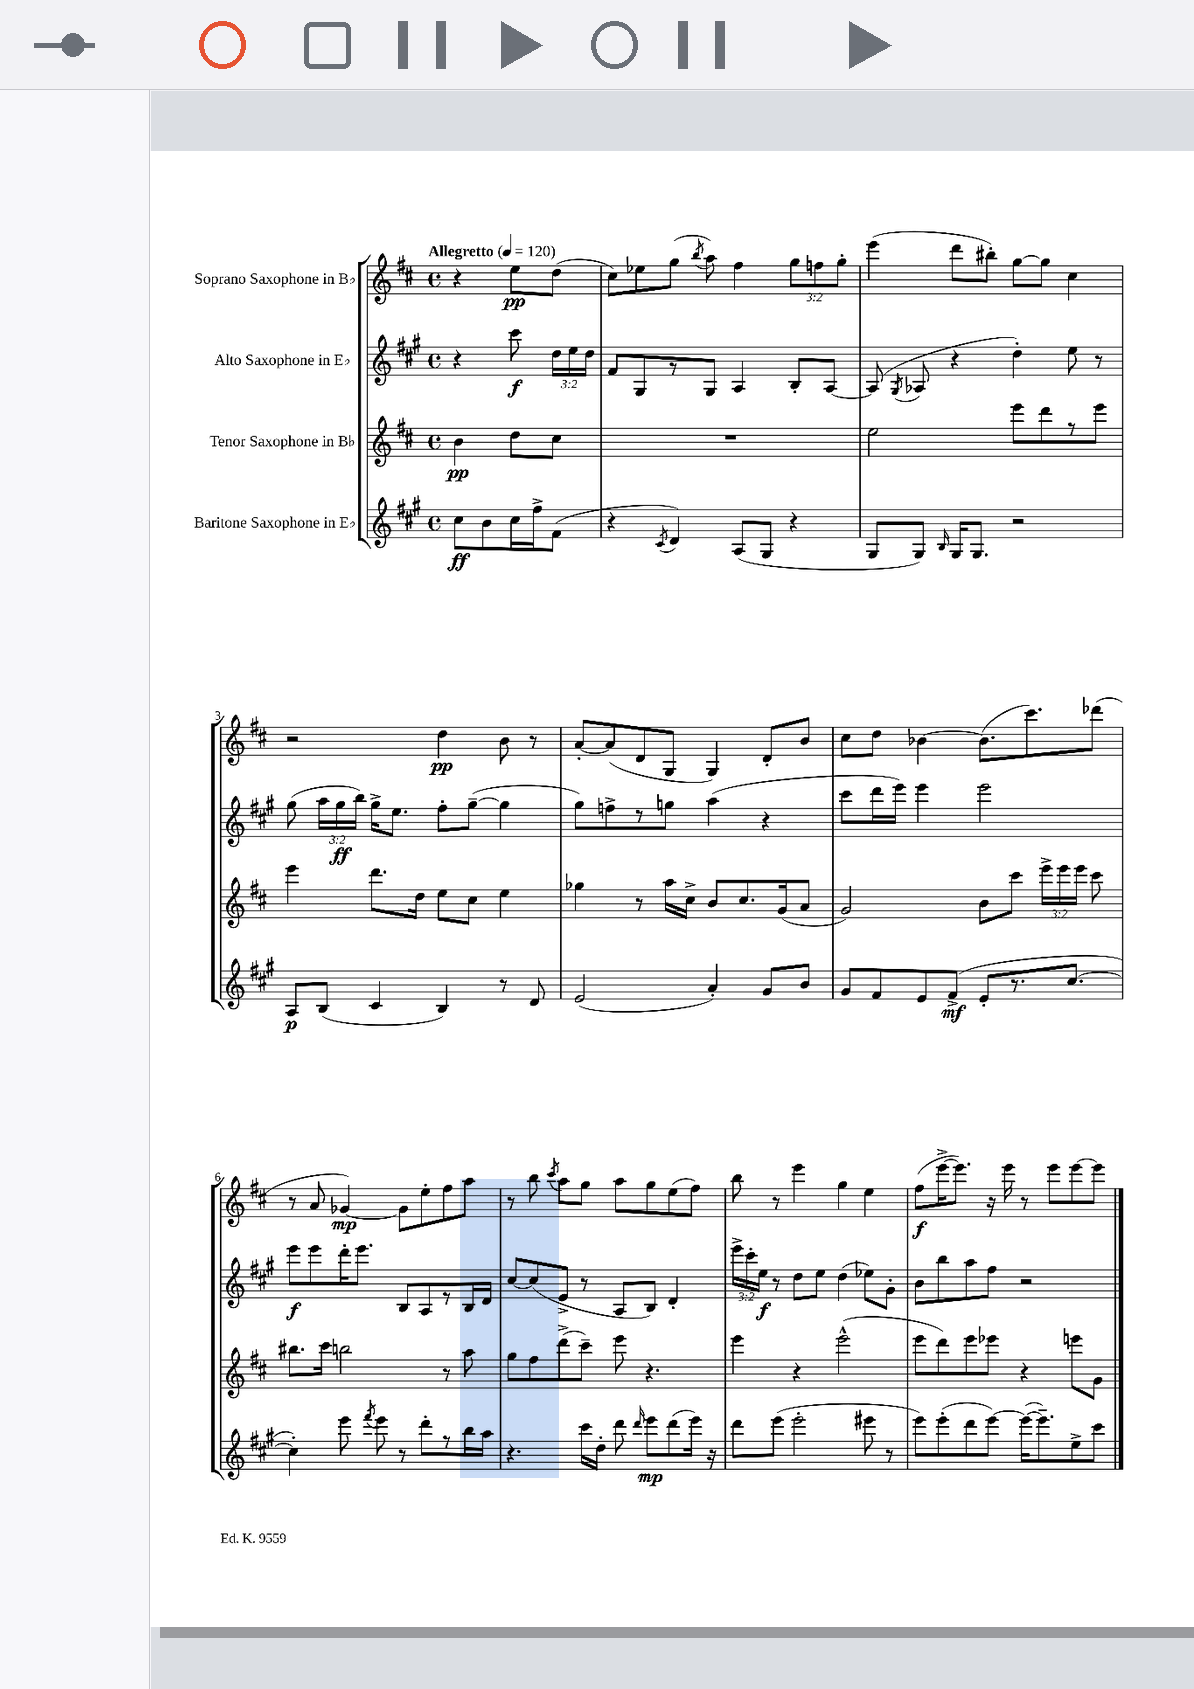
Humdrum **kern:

**kern	**kern	**kern	**kern
*staff4	*staff3	*staff2	*staff1
*clefG2	*clefG2	*clefG2	*clefG2
*k[f#c#g#]	*k[f#c#]	*k[f#c#g#]	*k[f#c#]
*M4/4	*M4/4	*M4/4	*M4/4
*met(c)	*met(c)	*met(c)	*met(c)
*MM120	*MM120	*MM120	*MM120
8cc#	4b	4r	4r
8b	.	.	.
16cc#	8dd	8ccc#	8ee
16ff#^	.	.	.
(8f#	8cc#	24dd	(8dd
.	.	24ee	.
.	.	24dd	.
=	=	=	=
4r	1r	8f#	8cc#)
.	.	8G#	8ee-
8qc#	.	.	.
4d)	.	8r	(8gg
.	.	.	8qbb
.	.	8G#	8aa)
(8A	.	4A	4ff#
8G#	.	.	.
4r	.	8B'	12gg
.	.	.	12ff
.	.	[8A	.
.	.	.	12gg'
=	=	=	=
8G#	2ee	(8A]	(4eee
.	.	8qG#	.
8G#)	.	8A-	.
16qqB	.	.	.
16G#	.	4r	8ddd
8.G#	.	.	.
.	.	.	8bb#')
2r	8eee	4dd')	[8gg
.	8ddd	.	8gg]
.	8r	8ee	4cc#
.	8eee	8r	.
=	=	=	=
8A	4eee	(8gg#	2r
(8B	.	24aa	.
.	.	24gg#	.
.	.	24bb)	.
4c#	8.ddd	16gg#^	.
.	.	8.ee	.
.	16dd	.	.
4B)	8ee	8ff#'	4dd
.	8cc#	([8gg#~	.
8r	4ee	4gg#]	8b
8d	.	.	8r
=	=	=	=
(2e	4gg-	8gg#)	[8a'
.	.	8ff^	(8a]
.	8r	8r	8d
.	16aa	8gg	8G
.	16cc#^	.	.
4a')	8b	(4aa	4G)
.	8.cc#	.	.
8g#	.	4r	8d'
.	(16g	.	.
8b	8a	.	8b
=	=	=	=
8g#	2g)	8ccc#	8cc#
8f#	.	16ddd	8dd
.	.	16eee)	.
8e	.	4eee	[4b-
(8f#^	.	.	.
8e'	8b	2eee	(8.b-]
8.r	8ccc#	.	.
.	.	.	8.ccc#)
.	24eee^	.	.
.	24eee	.	.
[8.cc#	.	.	.
.	24eee	.	.
.	8ccc#	.	(8ddd-
=	=	=	=
4cc#'])	8.bb#	8eee	8r
.	.	8eee	8a
.	16ccc#	.	.
8eee	2bb	16ddd'	[4g-)
.	.	8.eee	.
8qfff#	.	.	.
8eee	.	.	.
8r	.	8B	8g-]
8ddd'	.	8A	8ee'
8r	8r	8r	8ff#
16bb	8aa	16B	8aa
16aa	.	16d	.
=	=	=	=
4.r	8gg	[8cc#	8r
.	8ff#	(8cc#]	8bb
.	.	.	8qccc#
.	(8ddd^	8e^	8aa
16ccc#	8ccc#~)	8r	8gg
16dd'	.	.	.
8ddd	8eee	8A	8aa
16qqddd	.	.	.
8eee	4.r	8B)	8gg
(8ddd	.	4d'	(8ee
16eee)	.	.	8ff#)
16r	.	.	.
=	=	=	=
8ddd	4eee	24eee^	8bb
.	.	24ccc#'	.
.	.	24ee	.
(8eee	.	8r	8r
2eee'	4r	8dd	4eee
.	.	8ee	.
.	(2eee^^	(4dd	4gg
8eee#	.	8ee-)	4ee
8r	.	8g#'	.
=	=	=	=
8eee)	8eee	8b	(8ff#
(8eee'	8ddd)	8bb	[16eee^
.	.	.	8.eee])
8ddd	8eee	8aa	.
[8eee)	8eee-	8ff#	16r
.	.	.	16eee
(16eee_	4r	2r	8r
8.eee~])	.	.	.
.	.	.	8eee
8ee^	8eee	.	[8eee
8ccc#	8g	.	8eee]
==	==	==	==
*-	*-	*-	*-
